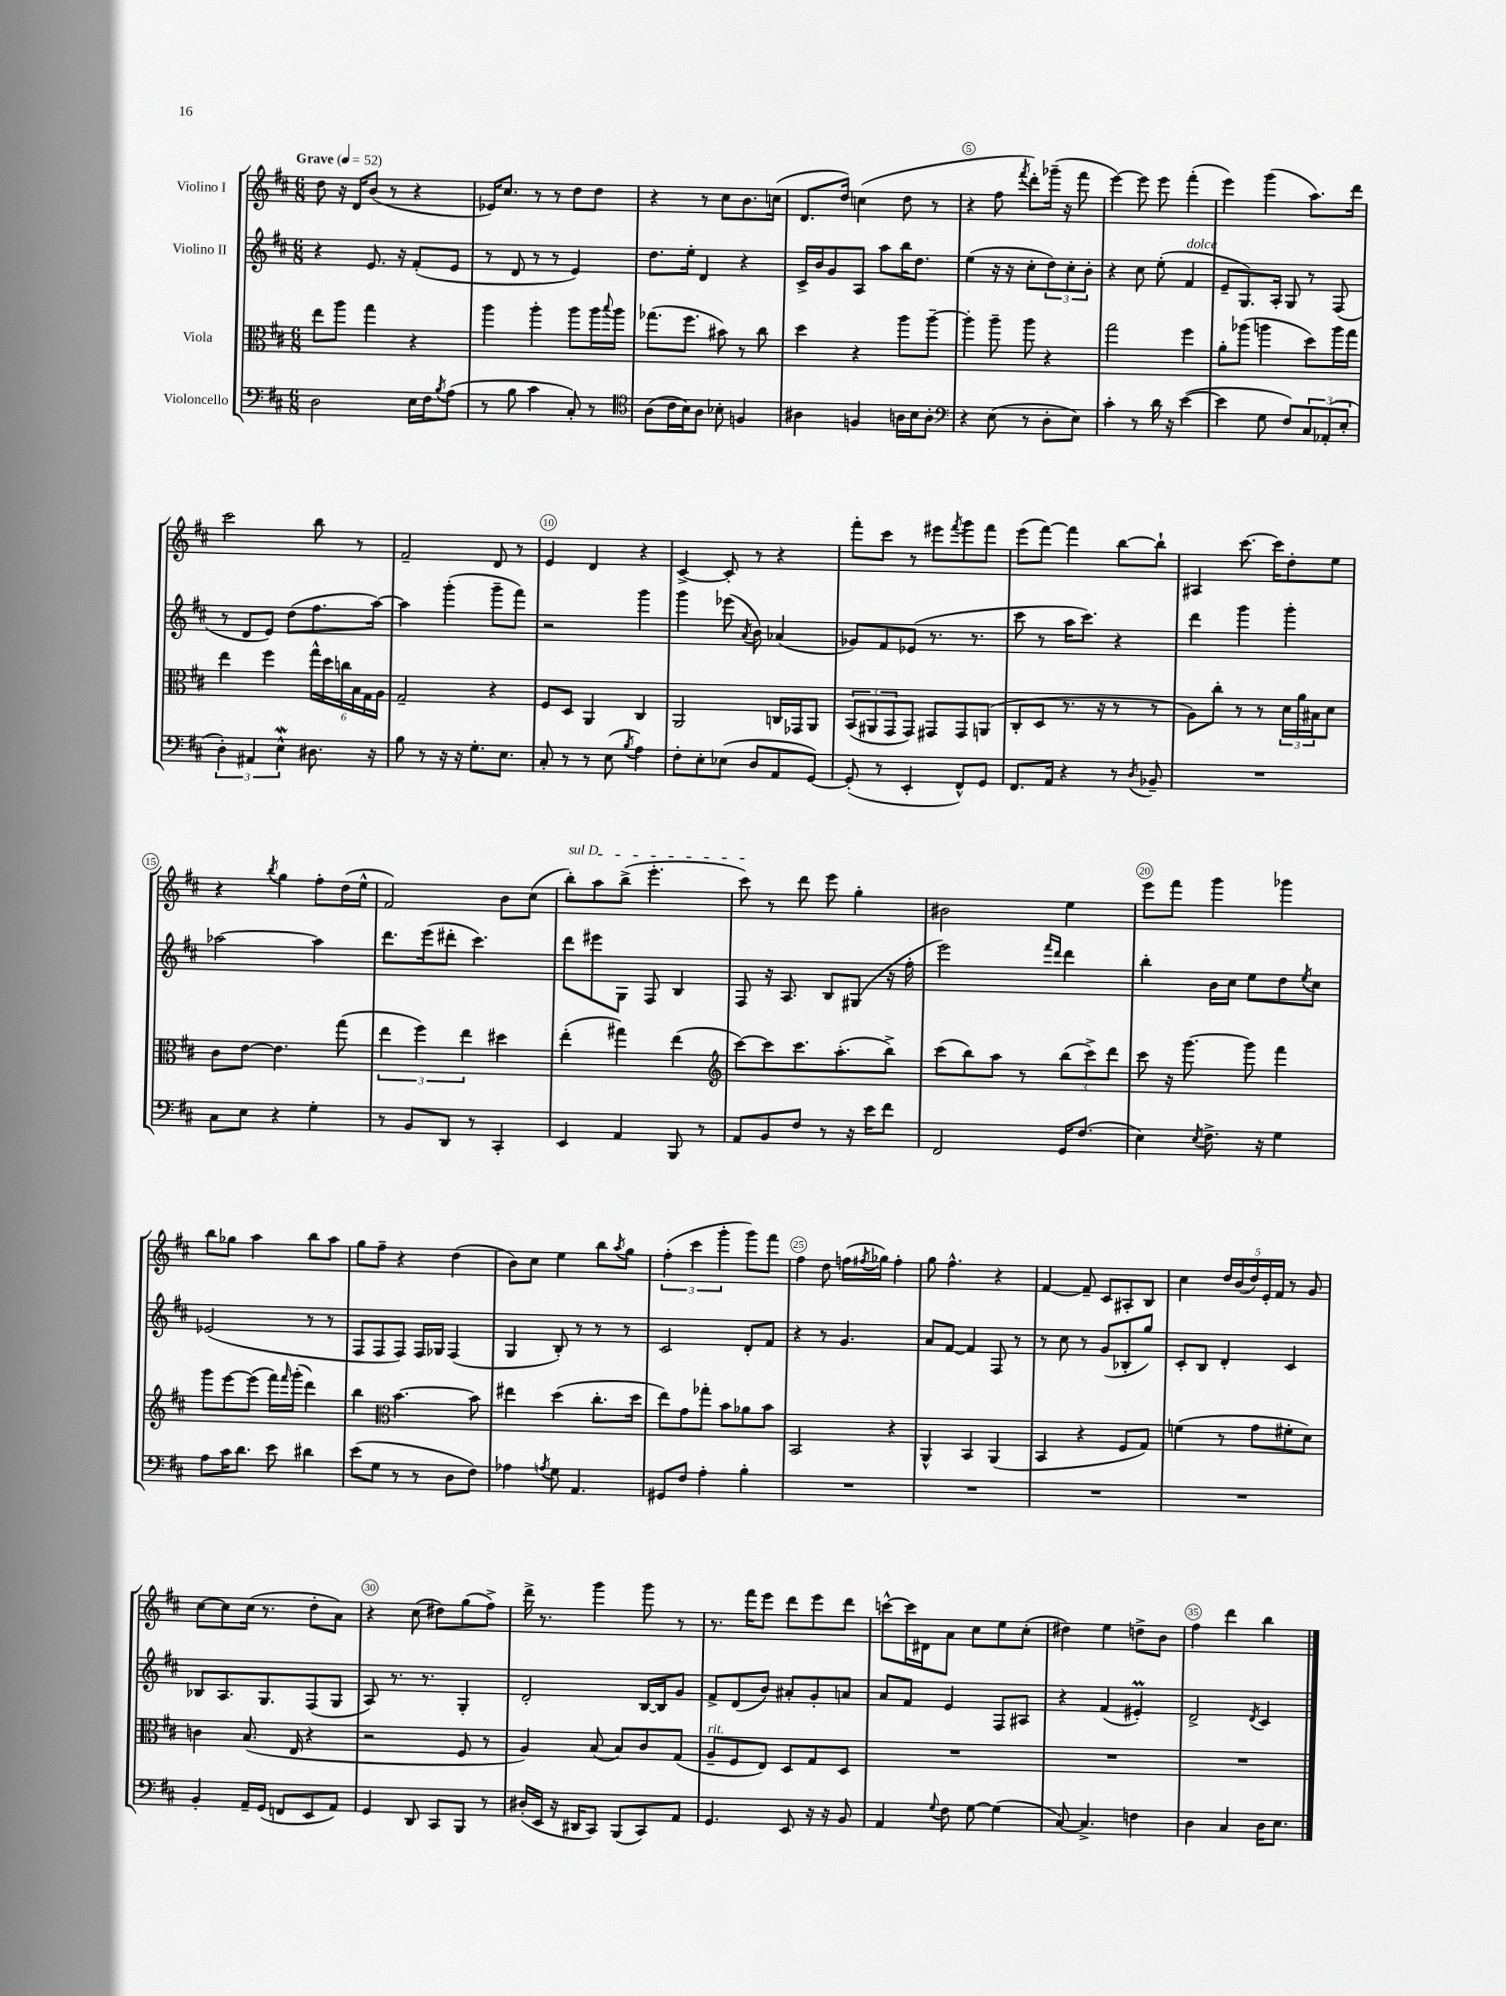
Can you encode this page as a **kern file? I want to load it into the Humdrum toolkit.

**kern	**kern	**kern	**kern
*part4	*part3	*part2	*part1
*staff4	*staff3	*staff2	*staff1
*I"Violoncello	*I"Viola	*I"Violino II	*I"Violino I
*clefF4	*clefC3	*clefG2	*clefG2
*k[f#c#]	*k[f#c#]	*k[f#c#]	*k[f#c#]
*M6/8	*M6/8	*M6/8	*M6/8
*MM52	*MM52	*MM52	*MM52
=1	=1	=1	=1
!	!	!	!LO:TX:a:B:t=Grave
2D\	8ee\L	4r	8dd\
.	8aa\J	.	16r
.	.	.	16d/KL
.	4gg\	8.e/	(8b/J
.	.	.	8r
.	.	16r	.
16E\LL	4r	(8f#'/L	4r
16F#\J	.	.	.
8qB/	.	.	.
(8A\J	.	8e/J	.
=2	=2	=2	=2
8r	4aa\	8r	16e-X/KL)
.	.	.	8.cc#/J
8B\	.	8d/	.
4c#\	4aa'\	8r	8r
.	.	8r	8r
8C#'/)	8aa\L	4e/)	8dd\L
8r	16aa\L	.	8dd\J
.	8qqbb/	.	.
.	16aa\JJ	.	.
=3	=3	=3	=3
*clefC4	*	*	*
(8A\L	(8.gg-X\L	8.dd\L	4r
16c#\L	.	.	.
16B\J)	8.ff#\J	16ee'\Jk	.
8A\J	.	4d/	8r
8B-X'\	8b#X\)	.	8cc#\L
4Fn/	8r	4r	8.b\
.	8cc#\	.	.
.	.	.	(16ccn\Jk
=4	=4	=4	=4
4A#X\	4dd\	16c#^/LL	8.d/L
.	.	16b/J	.
.	.	8g/	.
.	.	.	16dd/Jk)
4Fn/	4r	8A/J	(4ccn\
.	.	8aa\L	.
16An\LL	8aa\L	16bb\K	8dd\
16B\J	.	8.dd\J	.
8A'\J	[8aa~\J	.	8r
=5	=5	=5	=5
*clefF4	*	*	*
4r	4aa'\]	(4ee\	4r
(8E\	8aa~\	16r	8ff#\
.	.	16r	.
.	.	.	8qfff#/
8r	8aa\	8cc#'\L	8ddd'\L)
8D'\L	4r	12dd\)	(16ggg-X~\Jk
.	.	.	16r
.	.	12cc#'\	.
8E\J)	.	.	8fff#\
.	.	12b'\J	.
=6	=6	=6	=6
4c#'\	2gg\	4r	[4eee\)
8r	.	8cc#\	8eee\]
16d\	.	(8ee'\	8eee\
16r	.	.	.
!	!	!LO:TX:a:i:t=dolce	!
([4e\	4ff#\	4f#/	(4fff#'\
=7	=7	=7	=7
4e\]	8a'\L	8e~/L	4eee\)
.	(8aa-X\J	8.G/)	.
8G\	4aan\	.	(4ggg\
.	.	16A'/Jk	.
8F#/L)	.	8G/	.
12C#/	8dd\L)	8r	8.aa\L)
(12AA-X'/	.	.	.
.	16aa\L	(8F#/	.
12E'/J	.	.	.
.	16gg\JJ	.	16ddd\Jk
!!LO:LB:g=z
=8	=8	=8	=8
6D'\)	4ee\	8r	2ccc#\
.	.	8d/L	.
6AA#X/	.	.	.
.	4ff#\	8e/J)	.
6EW^^\	.	.	.
.	.	(8dd\L	.
8.D#X\	24gg^^\LL	8.ff#\	8bb\
.	24dd\	.	.
.	24ccn\	.	.
.	24B\	.	8r
.	24G\	.	.
16r	.	[16aa\Jk)	.
.	24A\JJ	.	.
=9	=9	=9	=9
8B\	2G~/	4aa\]	2f#~/
8r	.	.	.
16r	.	(4ggg'\	.
16r	.	.	.
8.G'\L	.	.	.
.	4r	8ggg~\L	8d/
8.E\J	.	.	.
.	.	8fff#\J)	8r
=10	=10	=10	=10
8C#'/	8F#/L	2r	4e/
8r	8D/J	.	.
8r	4AA/	.	4d/
(8E\	.	.	.
8qB/	.	.	.
4A\)	4C#/	4ggg\	4r
=11	=11	=11	=11
8F#'\L	2AA/	4ggg\	[4c#^/
8E'\	.	.	.
(8E-X\J	.	(8eee-X\	8c#'/]
.	.	8qa/	.
8D/L	.	8b\)	8r
8AA/	16Cn/LL	(4a-X/	4r
.	16GG-X/J	.	.
[8GG/J)	8AA/J	.	.
=12	=12	=12	=12
(8GG'/]	(12BB/L	8g-X/L)	8fff#'\L
.	12AA#X/	.	.
8r	.	8f#/	8ccc#\J
.	12GG/	.	.
4EE'/	8GG/J)	(8e-X/J	8r
.	8GG#X/L	8.r	8eee#X\L
.	.	.	8qfff#/
8FF#^^/L)	8GG#/	.	8ggg\
.	.	8.r	.
8GG/J	(8AAn/J	.	8fff#\J
=13	=13	=13	=13
8.FF#/L	8C#'/L	8ccc#\	(8eee\L
.	8D/J	8r	[8fff#\J)
16AA/Jk	.	.	.
4r	8.r	16aa\KL	4fff#\]
.	.	8.ccc#\J)	.
.	16r	.	.
8r	8r	4r	[8bb\L
8qD/	.	.	.
8BB-X~/	8r	.	8bb`\J]
=14	=14	=14	=14
2.r	8A\L)	4ddd\	4A#X/
.	8cc#'\J	.	.
.	8r	4ggg\	[8.ccc#\
.	8r	.	.
.	.	.	16ccc#\KL]
.	24d\LL	4ggg'\	8dd'\
.	24a\	.	.
.	24B#X\J	.	.
.	8d\J	.	8ee\J
!!LO:LB:g=z
=15	=15	=15	=15
8C#\L	8c#\L	[2aa-X\	4r
8E\J	[8e\J	.	.
.	.	.	8qbb/
4r	4.e\]	.	4gg\
4G'\	.	4aa-\]	8ff#'\L
.	(8gg\	.	(16dd\L
.	.	.	16ee^^\JJ
=16	=16	=16	=16
8r	6ee\	8.ddd\L	2f#/)
8BB/L	.	.	.
.	6ff#\)	.	.
.	.	(16eee\k	.
8DD/J	.	8ddd#X'\J	.
.	6ee\	.	.
8r	.	4.ccc#\)	.
4CC#'/	4dd#X\	.	8b\L
.	.	.	(8cc#\J
=17	=17	=17	=17
!	!	!	!LO:TX:a:i:t=sul D
4EE/	(4ee'\	8ddd\L	8bb'\L)
.	.	8eee#X\	8aa\
4AA/	4gg#X\)	8G\J	(8bb^\J
.	.	8F#/	4.eee'\
8BBB/	(4ee\	4B/	.
8r	.	.	.
=18	=18	=18	=18
*	*clefG2	*	*
8AA/L	[8ccc#\L)	8F#/	8ccc#\)
8BB/	8ccc#\]	16r	8r
.	.	8.A/	.
8F#/J	8.ccc#\	.	8ddd\
8r	.	8B/L	8eee\
.	(8.aa'\	.	.
16r	.	(8G#X/J	4gg'\
16e\KL	.	.	.
8f#\J	8bb^\J)	16r	.
.	.	16ff#'\	.
=19	=19	=19	=19
2FF#/	(8ccc#\L	2eee\)	2b#X\
.	8bb\)	.	.
.	8aa\J	.	.
.	8r	.	.
.	.	16qqfff#/LL	.
.	.	16qqddd/JJ	.
16GG/KL	(12bb\L	4ddd\	4ee\
(8.F#/J	.	.	.
.	12ccc#^\)	.	.
.	12ddd\J	.	.
=20	=20	=20	=20
4E\)	8ccc#\	4bb'\	8eee\L
.	16r	.	8fff#\J
.	[8.ggg\	.	.
8qE/	.	.	.
8.F#^\	.	16b\LL	4ggg\
.	.	16cc#\JJ	.
.	8ggg\]	8ee\L	.
16r	.	.	.
4G\	4fff#\	8dd\	4ggg-X\
.	.	8qee/	.
.	.	8cc#\J	.
!!LO:LB:g=z
=21	=21	=21	=21
8A\L	8ggg\L	(2e-X/	8bb\L
16c#\K	[8eee\	.	8gg-X\J
8.d\J	.	.	.
.	(8eee\J]	.	4aa\
8e\	16fff#\LL)	.	.
.	16qqfff#/	.	.
.	(16ggg'\JJ	.	.
4d#X\	4ddd\)	8r	8bb\L
.	.	8r	8aa\J
=22	=22	=22	=22
(8e\L	4bb\	8F#/L	8gg\L
8G\J	.	8F#/	8ff#~\J
*	*clefC3	*	*
8r	[4.b\	8F#/J)	4r
8r	.	16F#/LL	.
.	.	16G-X/JJ	.
8D\L	.	(4F#/	(4dd\
8F#\J)	8b\]	.	.
=23	=23	=23	=23
4A-X\	4ee#X\	4G/	8b\L)
.	.	.	8cc#\J
8qAn/	.	.	.
8G\	(4dd\	8B'/)	4ee\
4.AA/	.	8r	.
.	8.cc#'\L	8r	8bb\L
.	.	.	8qaa/
.	.	8r	8gg\J
.	16dd\Jk	.	.
=24	=24	=24	=24
8GG#X/L	8ee\L)	2c#/	(6ff#'\
8F#/J	8g\	.	.
.	.	.	6ccc#\
4A'\	8gg-X'\J	.	.
.	.	.	6ggg'\
.	8b\L	.	.
4B'\	8a-X\	8d'/L	8ggg\L)
.	8b\J	8f#/J	8fff#\J
=25	=25	=25	=25
2.r	2BB/	4r	4ff#\
.	.	8r	8dd\
.	.	4.g/	(16ffn\LL
.	.	.	8qff#X/
.	.	.	16gg-X\JJ)
.	4r	.	4ff#'\
=26	=26	=26	=26
2.r	4AA^^/	8a/L	8gg\
.	.	[8f#/J	4.ff#^^\
.	4BB/	4f#/]	.
.	(4AA/	8F#/	4r
.	.	8r	.
=27	=27	=27	=27
2.r	4BB/	8r	[4f#/
.	.	8cc#\	.
.	4r	8r	8f#~/]
.	.	(8g/L	8c#/L
.	8F#/L	8B-X'/	8A#X'/
.	8G/J)	8gg/J)	8B/J
=28	=28	=28	=28
2.r	(4fn\	8c#'/L	4cc#\
.	.	8B/J	.
.	8r	4d'/	20dd/LL
.	.	.	(20b/
.	.	.	20dd/)
.	8g\L	.	.
.	.	.	20e'/
.	.	.	20f#/JJ
.	8f#X'\	4c#/	8r
.	8d\J)	.	8g/
!!LO:LB:g=z
=29	=29	=29	=29
4BB'/	4cn\	8B-X/L	[8cc#\L
.	.	8.A/	8cc#\]
16AA~/LL	(8.B/	.	(16cc#\Jk
(16GG/JJ	.	8.G/	8.r
8FFn/L	.	.	.
.	16E/	.	.
8EE/	4r	(8F#/	8dd'\L
8AA/J)	.	8G/J	8a\J)
=30	=30	=30	=30
4GG/	2r	8A/)	4r
.	.	8.r	.
8DD/	.	.	(8cc#\
.	.	8.r	.
8CC#/L	.	.	8dd#X\L)
8BBB/J	8F#/	4G'/	(8gg\
8r	8r	.	8ff#^\J)
=31	=31	=31	=31
(16D#X'/LL	4A/)	2d'/	16ddd^\
16EE/JJ	.	.	8.r
16r	.	.	.
16DD#X/KL	.	.	.
8CC#/J)	(8B/	.	4ggg\
(8BBB/L	8B/L)	.	.
8CC#/)	8c#/	[16B/LL	8ggg\
.	.	16B/J]	.
8AA/J	(8G/J	8g/J	8r
=32	=32	=32	=32
!	!LO:TX:a:i:t=rit.	!	!
4.GG/	8A~/L	8f#^/L	8.r
.	8F#/	(8d/	.
.	.	.	16fff#\KL
.	8E/J)	8b/J)	8eee\J
8EE/	8D/L	8a#X'/L	8ddd\L
16r	8G/	8g'/	8eee\
16r	.	.	.
8BB/	8D/J	8an/J	8ddd\J
=33	=33	=33	=33
4AA/	2.r	8a/L	[8cccn^^\L
.	.	8f#/J	16ccc\L]
.	.	.	16d#X\J
8qqG/	.	.	.
8F#\	.	4e/	8a\J
[8G\	.	.	8cc#\L
(4G\]	.	8F#/L	8ee\
.	.	8A#X/J	(8cc#'\J
=34	=34	=34	=34
[8C#/)	2.r	4r	4dd#X\)
4.C#^/]	.	.	.
.	.	(4f#/	4ee\
4Fn\	.	4e#Xm'/)	8ddn^\L
.	.	.	8b\J
=35	=35	=35	=35
4D\	2.r	2d^/	4ff#\
4C#/	.	.	4ddd\
.	.	8qd/	.
16D\KL	.	4c#/	4bb\
8.E\J	.	.	.
==	==	==	==
*-	*-	*-	*-
